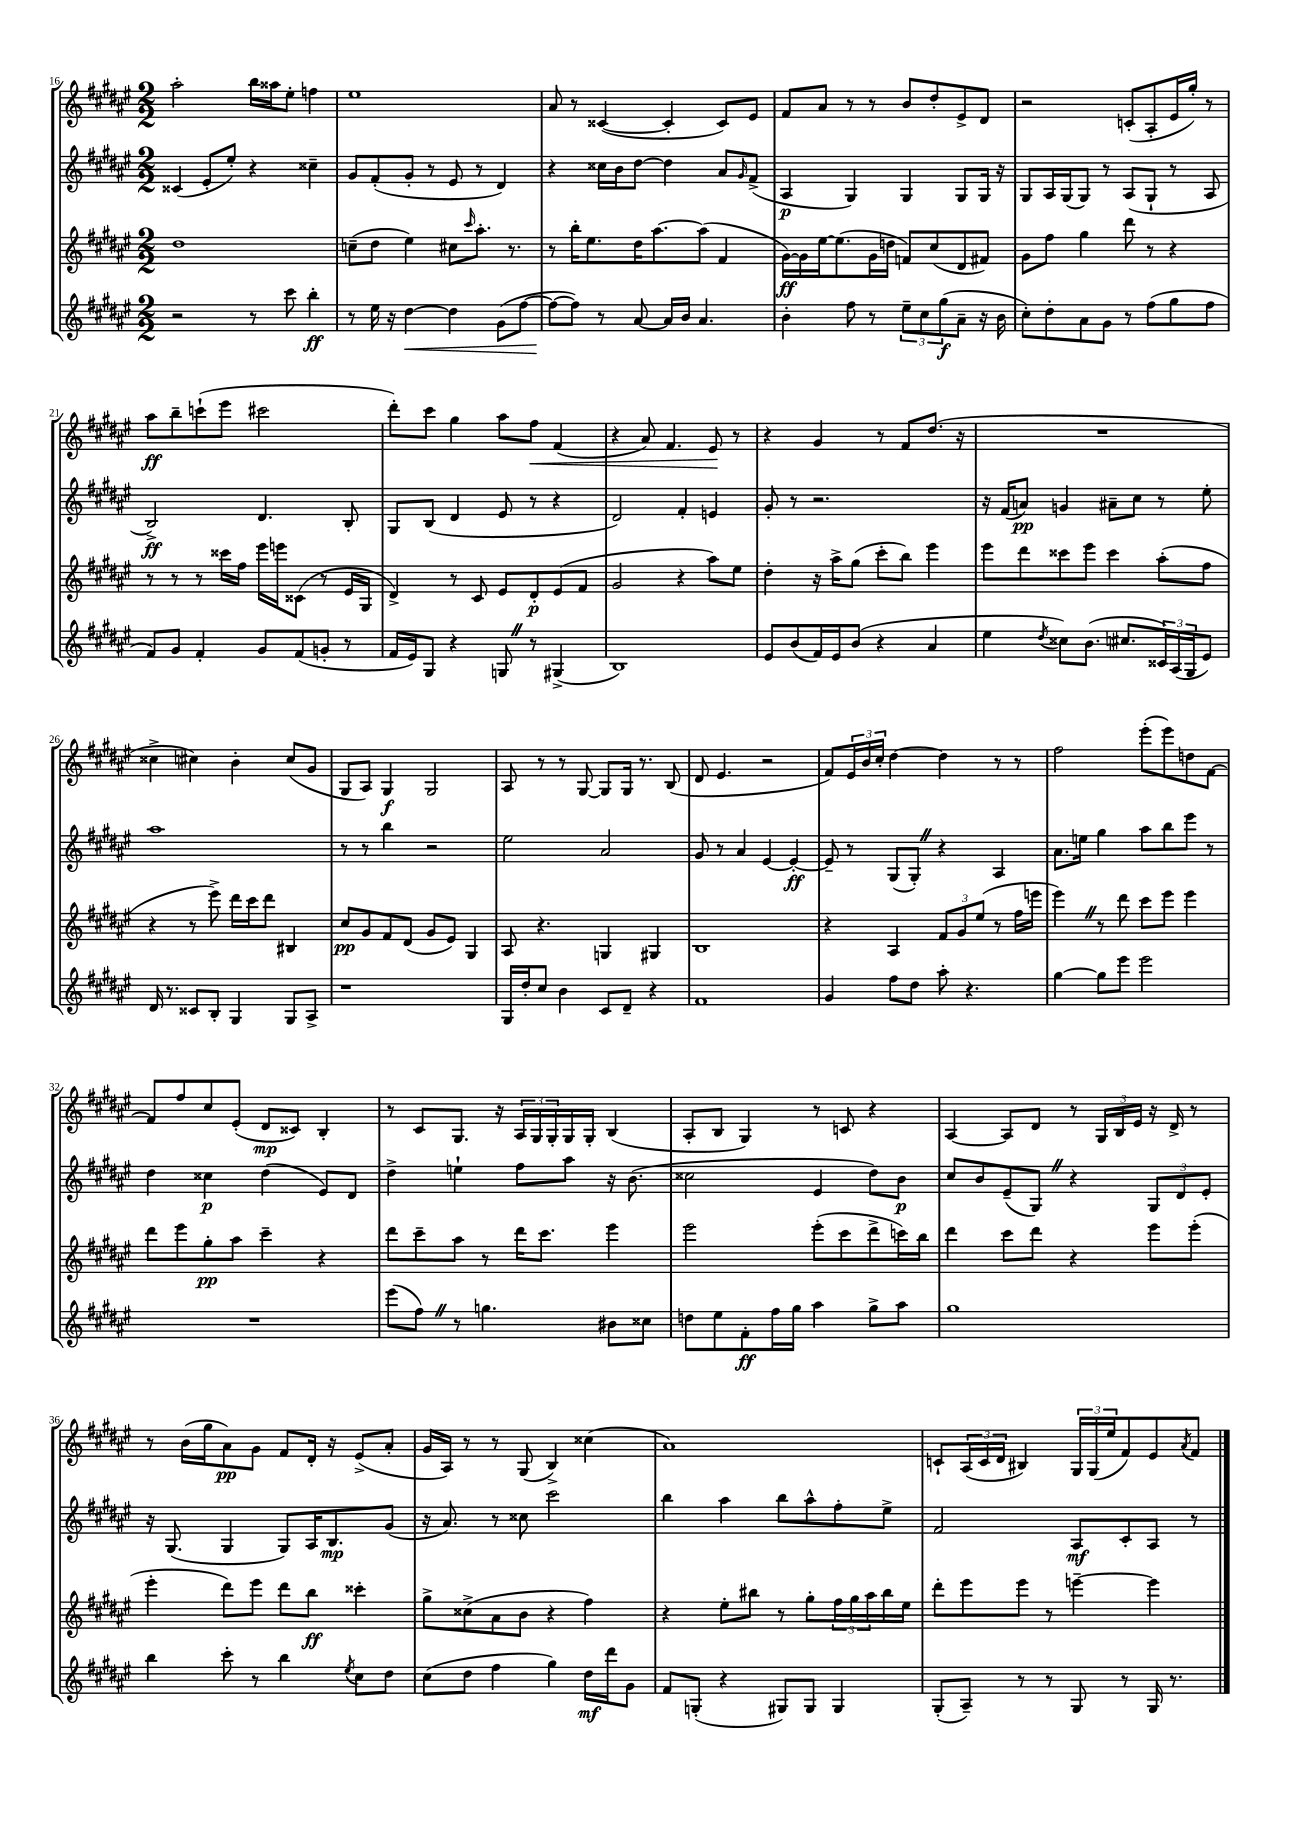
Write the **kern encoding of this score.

**kern	**kern	**kern	**kern
*staff4	*staff3	*staff2	*staff1
*clefG2	*clefG2	*clefG2	*clefG2
*k[f#c#g#d#a#e#]	*k[f#c#g#d#a#e#]	*k[f#c#g#d#a#e#]	*k[f#c#g#d#a#e#]
*M2/2	*M2/2	*M2/2	*M2/2
2r	1dd#	(4c##	2aa#'
.	.	8e#'	.
.	.	8ee#')	.
8r	.	4r	16bb
.	.	.	16aa##
8ccc#	.	.	8ee#'
4bb'	.	4cc##~	4ff
=	=	=	=
8r	(8cc~	8g#	1ee#
16ee#	8dd#	(8f#'	.
16r	.	.	.
[4dd#	4ee#)	8g#'	.
.	.	8r	.
4dd#]	8cc#	8e#	.
.	16qqccc#	.	.
.	8.aa#'	8r	.
(8g#	.	4d#)	.
.	8.r	.	.
[8ff#	.	.	.
=	=	=	=
8ff#_	8r	4r	8a#
8ff#])	16bb'	.	8r
.	8.ee#	.	.
8r	.	16cc##	([4c##
.	.	16b	.
[8a#	16dd#	[8dd#	.
.	[8.aa#	.	.
16a#]	.	4dd#]	4c##']
16b	.	.	.
4.a#	(8aa#]	.	.
.	4f#	8a#	8c##)
.	.	16qqg#	.
.	.	(8f#^	8e#
=	=	=	=
4b'	[16g#)	4A#	8f#
.	16g#]	.	.
.	[16ee#	.	8a#
.	(8.ee#]	.	.
8ff#	.	4G#)	8r
8r	16g#	.	8r
.	16dd	.	.
12ee#~	8f)	4G#	8b
12cc#	.	.	.
.	(8cc#	.	8dd#'
(12gg#	.	.	.
8a#~	8d#	8G#	8e#^
16r	8f#)	16G#	8d#
16b	.	16r	.
=	=	=	=
8cc#')	8g#	8G#	2r
8dd#'	8ff#	16A#	.
.	.	(16G#	.
8a#	4gg#	8G#)	.
8g#	.	8r	.
8r	8ddd#	(8A#	(8c'
(8ff#	8r	8G#`	8A#'
8gg#	4r	8r	16e#
.	.	.	16gg#')
8ff#	.	8A#	8r
=	=	=	=
8f#)	8r	2B^)	8aa#
8g#	8r	.	8bb~
4f#'	8r	.	(8ccc`
.	16ccc##	.	8eee#
.	16ff#	.	.
8g#	16eee#	4.d#	2ccc#
.	16eee	.	.
(8f#	(8c##	.	.
8g'	8r	.	.
8r	16e#	8B'	.
.	16G#	.	.
=	=	=	=
16f#	4d#^)	8G#	8ddd#')
16e#)	.	.	.
8G#	.	(8B	8ccc#
4r	8r	4d#	4gg#
.	8c#	.	.
8G	8e#	8e#	8aa#
8r	8d#'	8r	8ff#
(4G#^	(8e#	4r	(4f#
.	8f#	.	.
=	=	=	=
1B)	2g#	2d#)	4r
.	.	.	8a#)
.	.	.	4.f#
.	4r	4f#'	.
.	8aa#)	4e	8e#
.	8ee#	.	8r
=	=	=	=
8e#	4dd#'	8g#'	4r
(8b	.	8r	.
16f#)	16r	2.r	4g#
16e#	16aa#^	.	.
(8b	(8gg#	.	.
4r	8ccc#'	.	8r
.	8bb)	.	8f#
4a#	4eee#	.	(8.dd#
.	.	.	16r
=	=	=	=
4ee#	8eee#	16r	1r
.	.	(16f#	.
.	8ddd#	8a)	.
8qdd#	.	.	.
8cc##)	8ccc##	4g	.
(8.b	8eee#	.	.
.	4ccc##	8a#~	.
8.cc#	.	.	.
.	.	8cc#	.
24c##)	(8aa#'	8r	.
(24A#	.	.	.
24G#	.	.	.
8e#)	8ff#	8ee#'	.
=	=	=	=
16d#	4r	1aa#	4cc##^
8.r	.	.	.
8c##	8r	.	4cc#)
8B'	8eee#^)	.	.
4G#	16ddd#	.	4b'
.	16ccc#	.	.
.	8ddd#	.	.
8G#	4B#	.	(8cc#
8A#^	.	.	8g#
=	=	=	=
1r	8cc#	8r	8G#
.	8g#	8r	8A#)
.	8f#	4bb	4G#
.	(8d#	.	.
.	8g#	2r	2G#
.	8e#)	.	.
.	4G#	.	.
=	=	=	=
16G#	8A#	2ee#	8A#
16dd#'	.	.	.
8cc#	4.r	.	8r
4b	.	.	8r
.	.	.	[8G#
8c#	4G	2a#	8G#]
8d#~	.	.	16G#
.	.	.	8.r
4r	4G#	.	.
.	.	.	(8B
=	=	=	=
1f#	1B	8g#	8d#
.	.	8r	4.e#
.	.	4a#	.
.	.	[4e#	2r
.	.	4e#'_	.
=	=	=	=
4g#	4r	8e#~]	8f#)
.	.	8r	24e#
.	.	.	24b
.	.	.	24cc#'
8ff#	4A#	(8G#	[4dd#
8dd#	.	8G#')	.
8aa#'	12f#	4r	4dd#]
.	12g#	.	.
4.r	.	.	.
.	(12ee#	.	.
.	8r	4A#	8r
.	16ff#	.	8r
.	16eee	.	.
=	=	=	=
[4gg#	4eee#)	8.a#	2ff#
.	.	16ee	.
8gg#]	8r	4gg#	.
8eee#	8ddd#	.	.
2eee#	8ccc#	8aa#	(8eee#'
.	8eee#	8bb	8eee#)
.	4eee#	8eee#	8dd
.	.	8r	[8f#
=	=	=	=
1r	8ddd#	4dd#	8f#]
.	8eee#	.	8ff#
.	8gg#'	4cc##	8cc#
.	8aa#	.	(8e#'
.	4ccc#~	(4dd#	8d#
.	.	.	8c##)
.	4r	8e#)	4B'
.	.	8d#	.
=	=	=	=
(8eee#	8ddd#	4dd#^	8r
8ff#)	8ccc#~	.	8c#
8r	8aa#	4ee`	8.G#
4.gg	8r	.	.
.	.	.	16r
.	16ddd#	8ff#	24A#
.	.	.	24G#
.	8.ccc#	.	.
.	.	.	24G#'
.	.	8aa#	16G#
.	.	.	16G#'
8b#	4eee#	16r	(4B
.	.	(8.b	.
8cc##	.	.	.
=	=	=	=
8dd	2eee#	2cc##	8A#'
8ee#	.	.	8B
8f#'	.	.	4G#)
16ff#	.	.	.
16gg#	.	.	.
4aa#	(8eee#'	4e#	8r
.	8ccc#	.	8c
8gg#^	8ddd#^	8dd#)	4r
8aa#	16ccc)	8b	.
.	16bb	.	.
=	=	=	=
1gg#	4ddd#	8cc#	[4A#
.	.	8b	.
.	8ccc#	(8e#~	8A#]
.	8ddd#	8G#)	8d#
.	4r	4r	8r
.	.	.	24G#
.	.	.	24B
.	.	.	24e#
.	8eee#	12G#	16r
.	.	.	16d#^
.	.	12d#	.
.	(8eee#'	.	8r
.	.	12e#'	.
=	=	=	=
4bb	4eee#'	16r	8r
.	.	(8.G#	.
.	.	.	(16b
.	.	.	16gg#
8ccc#'	8ddd#)	4G#	8a#)
8r	8eee#	.	8g#
4bb	8ddd#	8G#)	8f#
.	8bb	16A#	16d#'
.	.	8.B	16r
8qee#	.	.	.
8cc#	4ccc##'	.	(8e#^
8dd#	.	(8g#	8a#'
=	=	=	=
(8cc#	8gg#^	16r	16g#
.	.	8.a#)	16A#)
8dd#	(8cc##^	.	8r
4ff#	8a#	8r	8r
.	8b	8cc##	(8G#
4gg#)	4r	2ccc#	4B^)
16dd#	4ff#)	.	(4cc##
16ddd#	.	.	.
8g#	.	.	.
=	=	=	=
8f#	4r	4bb	1a#)
(8G'	.	.	.
4r	8ee#'	4aa#	.
.	8bb#	.	.
8G#)	8r	8bb	.
8G#	8gg#'	8aa#^^	.
4G#	24ff#	8ff#'	.
.	24gg#	.	.
.	24aa#	.	.
.	16bb#	8ee#^	.
.	16ee#	.	.
=	=	=	=
(8G#'	8ddd#'	2f#	8c`
8A#~)	8eee#	.	(24A#
.	.	.	24c
.	.	.	24d#
8r	8eee#	.	4B#)
8r	8r	.	.
8G#	[4eee~	8A#	24G#
.	.	.	(24G#
.	.	.	24ee#
8r	.	8c#'	8f#)
16G#	4eee]	8A#	8e#
8.r	.	.	.
.	.	.	8qa#
.	.	8r	8f#
==	==	==	==
*-	*-	*-	*-
